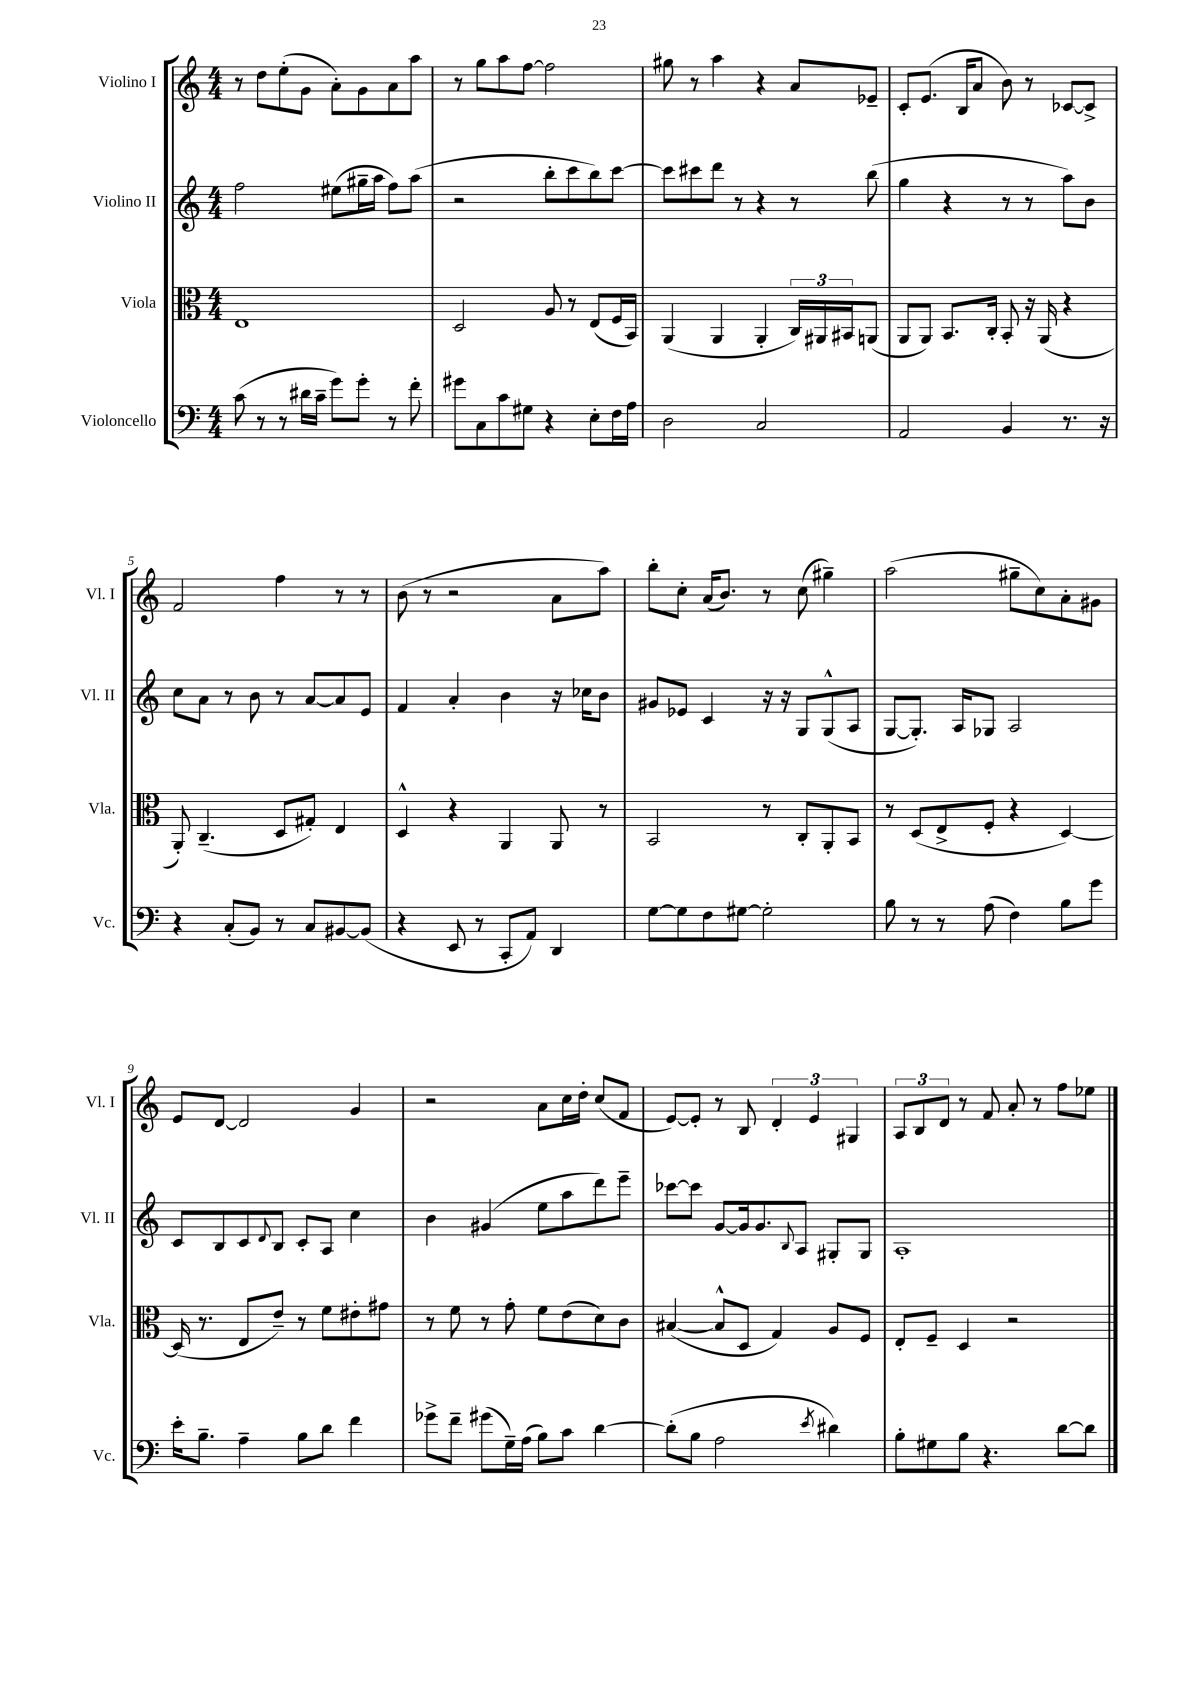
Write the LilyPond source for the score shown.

<<
\new StaffGroup <<
\new Staff = "s0" \with { instrumentName = "Violino I" shortInstrumentName = "Vl. I" } {
    \clef treble \key c \major \numericTimeSignature \time 4/4
    r8 d''8 e''8-.( g'8 a'8-.) g'8 a'8 a''8 |
    r8 g''8 a''8 f''8~ f''2 |
    gis''8 r8 a''4 r4 a'8 ees'8-- |
    c'8-. e'8.( b16 a'8 b'8) r8 ces'8~ ces'8-> |
    f'2 f''4 r8 r8 |
    b'8( r8 r2 a'8 a''8) |
    b''8-. c''8-. a'16( b'8.) r8 c''8( gis''4--) |
    a''2( gis''8-- c''8) a'8-. gis'8 |
    e'8 d'8~ d'2 g'4 |
    r2 a'8 c''16 d''16-. c''8( f'8 |
    e'8~) e'8-. r8 b8 \tuplet 3/2 { d'4-. e'4 gis4 } |
    \tuplet 3/2 { a8 b8 d'8 } r8 f'8 a'8-. r8 f''8 ees''8 \bar "|." |
}
\new Staff = "s1" \with { instrumentName = "Violino II" shortInstrumentName = "Vl. II" } {
    \clef treble \key c \major \numericTimeSignature \time 4/4
    f''2 eis''8( gis''16-- a''16 f''8) a''8( |
    r2 b''8-. c'''8 b''8) c'''8~ |
    c'''8 cis'''8 d'''8 r8 r4 r8 b''8( |
    g''4 r4 r8 r8 a''8) b'8 |
    c''8 a'8 r8 b'8 r8 a'8~ a'8 e'8 |
    f'4 a'4-. b'4 r16 ces''16 b'8 |
    gis'8 ees'8 c'4 r16 r16 g8 g8-^( a8 |
    g8~ g8.-.) a16 ges8 a2 |
    c'8 b8 c'8 \appoggiatura { d'8 } b8 c'8-. a8 c''4 |
    b'4 gis'4( e''8 a''8 d'''8) e'''8-- |
    ces'''8~ ces'''8 g'8~ g'16 g'8. \appoggiatura { b8 } a8 gis8-. gis8 |
    a1-. \bar "|." |
}
\new Staff = "s2" \with { instrumentName = "Viola" shortInstrumentName = "Vla." } {
    \clef alto \key c \major \numericTimeSignature \time 4/4
    e1 |
    d2 a8 r8 e8( f16 b,16) |
    a,4( a,4 a,4-. \tuplet 3/2 { c16) ais,16 bis,16 } a,8( |
    a,8 a,8) b,8. c16-. b,8-. r16 a,16( r4 |
    a,8-.) c4.--( d8 gis8-.) e4 |
    d4-^ r4 a,4 a,8 r8 |
    b,2 r8 c8-. a,8-. b,8 |
    r8 d8( e8-> f8-. r4 d4~) |
    d16( r8. e8 e'8--) r8 f'8 eis'8-. gis'8 |
    r8 f'8 r8 g'8-. f'8 e'8( d'8) c'8 |
    bis4~( bis8-^ d8 g4) a8 f8 |
    e8-. f8-- d4 r2 \bar "|." |
}
\new Staff = "s3" \with { instrumentName = "Violoncello" shortInstrumentName = "Vc." } {
    \clef bass \key c \major \numericTimeSignature \time 4/4
    c'8( r8 r8 dis'16 c'16-- g'8) g'8-. r8 f'8-. |
    gis'8 c8 c'8 gis8 r4 e8-. f16 a16 |
    d2 c2 |
    a,2 b,4 r8. r16 |
    r4 c8-.( b,8) r8 c8 bis,8~ bis,8( |
    r4 e,8 r8 c,8-. a,8) d,4 |
    g8~ g8 f8 gis8~ gis2-. |
    b8 r8 r8 a8( f4) b8 g'8 |
    e'16-. b8.-- a4-- b8 d'8 f'4 |
    ges'8-> f'8-- gis'8( g16--) a16( b8) c'8 d'4~ |
    d'8-.( b8 a2 \acciaccatura { e'8 } dis'4) |
    b8-. gis8 b8 r4. d'8~ d'8 \bar "|." |
}
>>
>>
